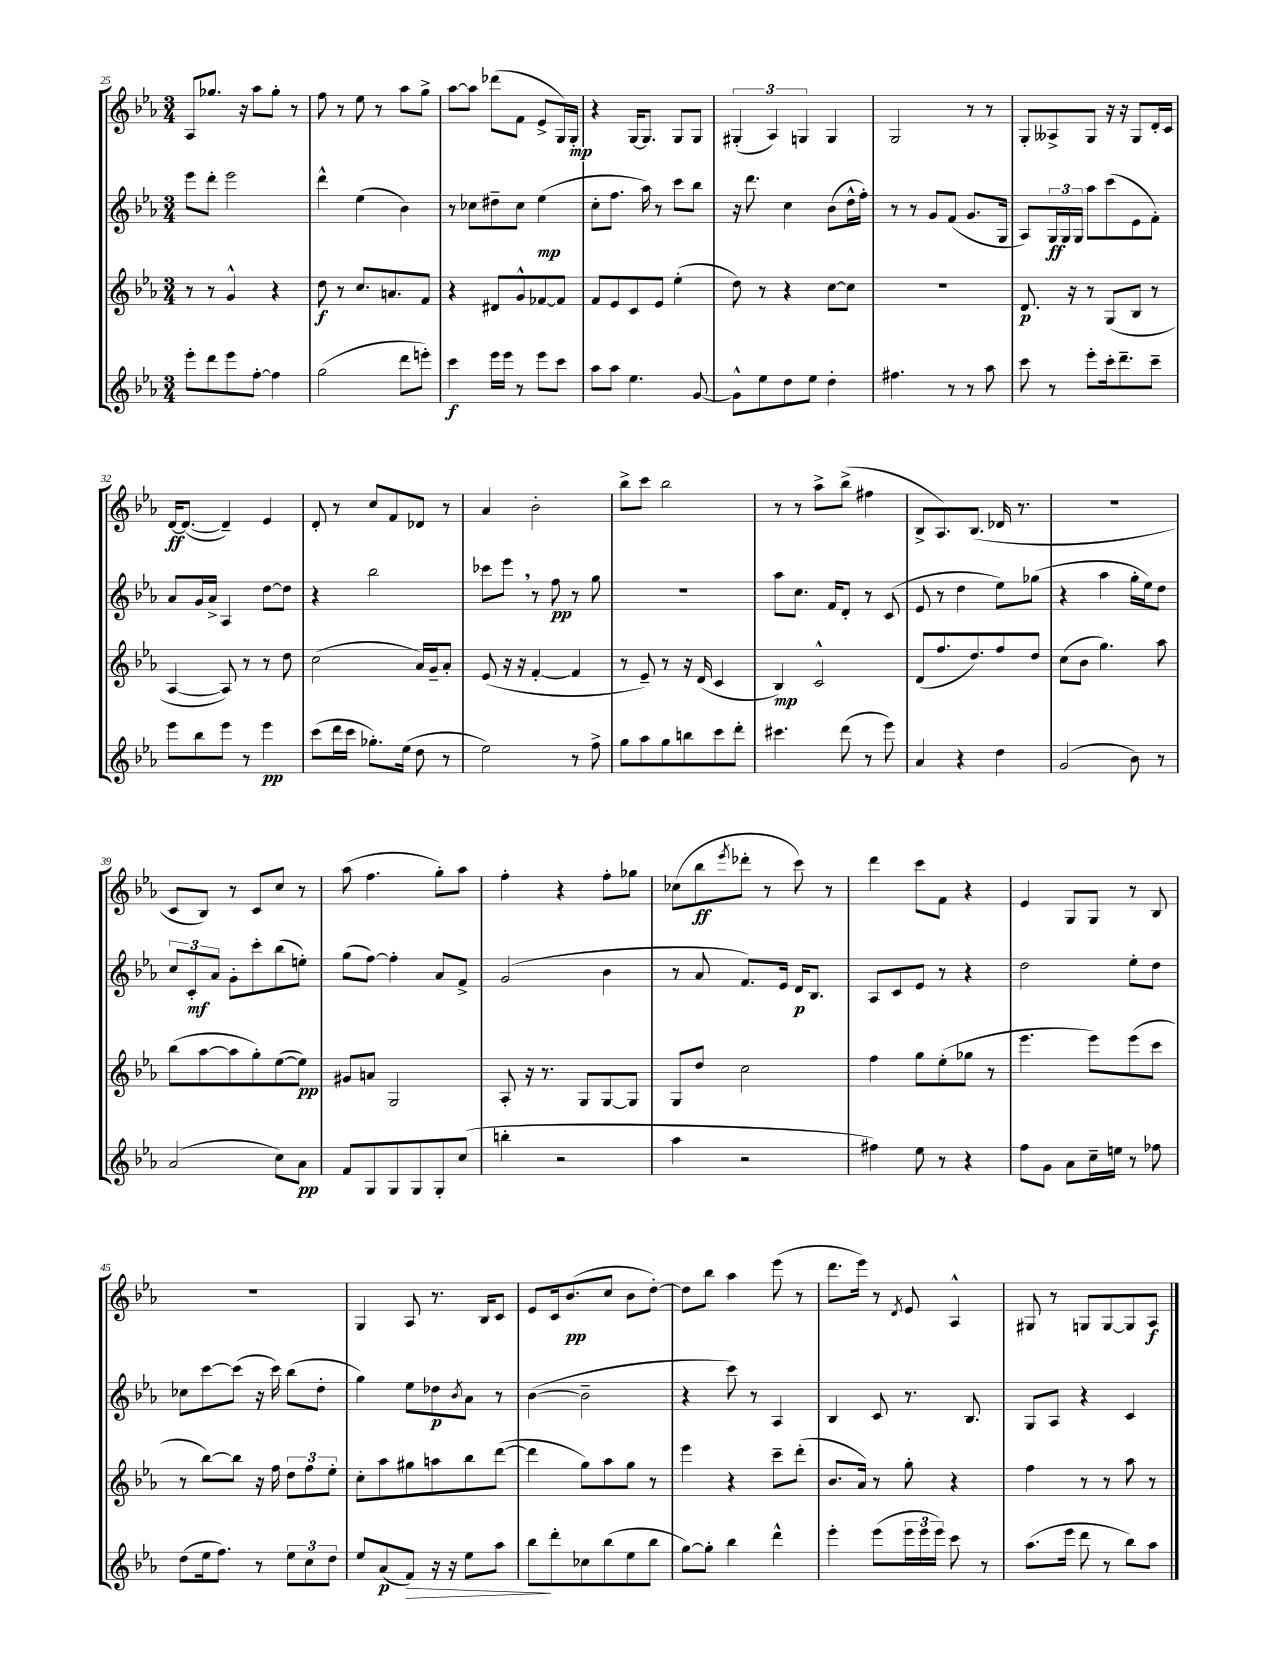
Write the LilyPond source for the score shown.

<<
\new StaffGroup <<
\new Staff = "s0" {
    \clef treble \key ees \major \numericTimeSignature \time 3/4
    aes8 ges''8. r16 aes''8 ges''8-. r8 |
    f''8 r8 ees''8 r8 aes''8 g''8-> |
    aes''8~ aes''8 des'''8( f'8 ees'8-> g16) g16-.\mp |
    r4 g16~ g8. g8 g8 |
    \tuplet 3/2 { gis4-.( aes4) g4 } g4 |
    g2 r8 r8 |
    g8-. aeses8-> g8 r16 r16 g8 d'16-. c'16 |
    d'16~\ff d'8.~( d'4--) ees'4 |
    d'8-. r8 c''8 f'8 des'8 r8 |
    aes'4 bes'2-. |
    bes''8-> c'''8 bes''2 |
    r8 r8 aes''8-> bes''8->( fis''4 |
    bes8-> aes8.) bes8.( des'16 r8. |
    R2. |
    c'8 bes8) r8 c'8 c''8 r8 |
    aes''8( f''4. g''8-.) aes''8 |
    f''4-. r4 f''8-. ges''8 |
    ces''8( bes''8\ff \acciaccatura { ees'''8 } des'''8-. r8 c'''8) r8 |
    d'''4 c'''8 f'8 r4 |
    ees'4 g8 g8 r8 bes8 |
    R2. |
    g4 aes8 r8. bes16 c'8 |
    ees'8 c'16 bes'8.\pp( c''8 bes'8 d''8~-.) |
    d''8 bes''8 aes''4 ees'''8( r8 |
    d'''8. ees'''16) r8 \acciaccatura { d'8 } ees'8 aes4-^ |
    gis8 r8 g8 g8~ g8 aes8\f \bar "|." |
}
\new Staff = "s1" {
    \clef treble \key ees \major \numericTimeSignature \time 3/4
    ees'''8 d'''8-. ees'''2 |
    d'''4-^ ees''4( bes'4) |
    r8 ces''8 dis''8-- ces''8 ees''4\mp( |
    c''8-. f''8. aes''16) r8 c'''8 bes''8 |
    r16 d'''8. c''4 bes'8( d''16-^ f''16-.) |
    r8 r8 g'8 f'8( g'8. g16 |
    aes8) \tuplet 3/2 { g16\ff g16 g16 } aes''8 c'''8( ees'8 f'8-.) |
    aes'8 g'16 aes'16-> aes4 d''8~ d''8 |
    r4 bes''2 |
    ces'''8 ees'''8 \breathe r8 f''8\pp r8 g''8 |
    R2. |
    aes''8 c''8. f'16 d'8-. r8 c'8( |
    ees'8 r8 d''4 ees''8) ges''8( |
    r4 aes''4 g''16-. ees''16) d''8 |
    \tuplet 3/2 { c''8 c'8-.\mf aes'8 } g'8-. c'''8-. bes''8( e''8-.) |
    g''8( f''8~) f''4-. aes'8 f'8-> |
    g'2( bes'4 |
    r8 aes'8 f'8.) ees'16 d'16\p bes8. |
    aes8 c'8 ees'8 r8 r4 |
    d''2 ees''8-. d''8 |
    ces''8 c'''8~ c'''8( r16 c'''16) bes''8( d''8-. |
    g''4) ees''8 des''8\p \acciaccatura { bes'8 } aes'8 r8 |
    bes'4~( bes'2-- |
    r4 c'''8) r8 aes4 |
    bes4 c'8 r8. bes8. |
    g8 aes8 r4 c'4 \bar "|." |
}
\new Staff = "s2" {
    \clef treble \key ees \major \numericTimeSignature \time 3/4
    r8 r8 g'4-^ r4 |
    d''8\f r8 c''8. a'8. f'8 |
    r4 dis'8 g'8-^ fes'8~ fes'8 |
    f'8 ees'8 c'8 ees'8 ees''4-.( |
    d''8) r8 r4 c''8~ c''8 |
    r2. |
    d'8.\p r16 r8 g8( bes8 r8 |
    aes4~ aes8) r8 r8 d''8 |
    c''2( aes'16) g'16-- aes'8-. |
    ees'8( r16 r16 f'4~-. f'4 |
    r8 ees'8--) r8 r16 d'16( c'4 |
    bes4\mp) c'2-^ |
    d'8( f''8. d''8.) f''8 d''8 |
    c''8( bes'8 g''4.) aes''8 |
    bes''8( aes''8~ aes''8 g''8-.) ees''8~( ees''8\pp) |
    gis'8 a'8 g2 |
    aes8-. r16 r8. g8 g8~ g8 |
    g8 d''8 c''2 |
    f''4 g''8 ees''8-.( ges''8 r8 |
    ees'''4. ees'''8) ees'''8( c'''8 |
    r8 bes''8~) bes''8 r16 f''16 \tuplet 3/2 { d''8 f''8 ees''8-. } |
    c''8-. aes''8 gis''8 a''8 bes''8 d'''8~( |
    d'''4 g''8) aes''8 g''8 r8 |
    ees'''4 r4 c'''8-- d'''8-.( |
    bes'8. aes'16) r8 g''8-. r4 |
    f''4 r8 r8 aes''8 r8 \bar "|." |
}
\new Staff = "s3" {
    \clef treble \key ees \major \numericTimeSignature \time 3/4
    ees'''8-. d'''8 ees'''8 f''8~-. f''4 |
    g''2( d'''8 e'''8-.) |
    c'''4\f ees'''16 ees'''16 r8 ees'''8 c'''8 |
    aes''8 aes''8 ees''4. g'8~ |
    g'8-^ ees''8 d''8 ees''8 d''4-. |
    fis''4. r8 r8 aes''8 |
    c'''8 r8 ees'''8-. c'''16-. d'''8.-- c'''8-- |
    ees'''8 bes''8 ees'''8 r8 ees'''4\pp |
    c'''8( d'''16 c'''16 ges''8.-.) ees''16( d''8 r8 |
    ees''2) r8 f''8-> |
    g''8 aes''8 g''8 b''8 c'''8 d'''8-. |
    cis'''4. d'''8( r8 ees'''8) |
    aes'4 r4 d''4 |
    g'2( bes'8) r8 |
    aes'2( c''8) aes'8\pp |
    f'8 g8 g8 g8 g8-. c''8( |
    b''4-. r2 |
    aes''4 r2 |
    fis''4) ees''8 r8 r4 |
    f''8 g'8 aes'8 c''16-- e''16 r8 fes''8 |
    d''8( ees''16 f''8.) r8 \tuplet 3/2 { ees''8 c''8 d''8 } |
    ees''8 aes'8\p( f'8\>) r16 r16 ees''8 aes''8 |
    bes''8\! d'''8-. ces''8 bes''8( ees''8 bes''8 |
    g''8~) g''8-. bes''4 d'''4-^ |
    ees'''4-. ees'''8( \tuplet 3/2 { ees'''16 ees'''16 ees'''16) } c'''8 r8 |
    aes''8.( ees'''16 d'''8 r8 bes''8) aes''8 \bar "|." |
}
>>
>>
\layout { \context { \Score currentBarNumber = #25 } }
